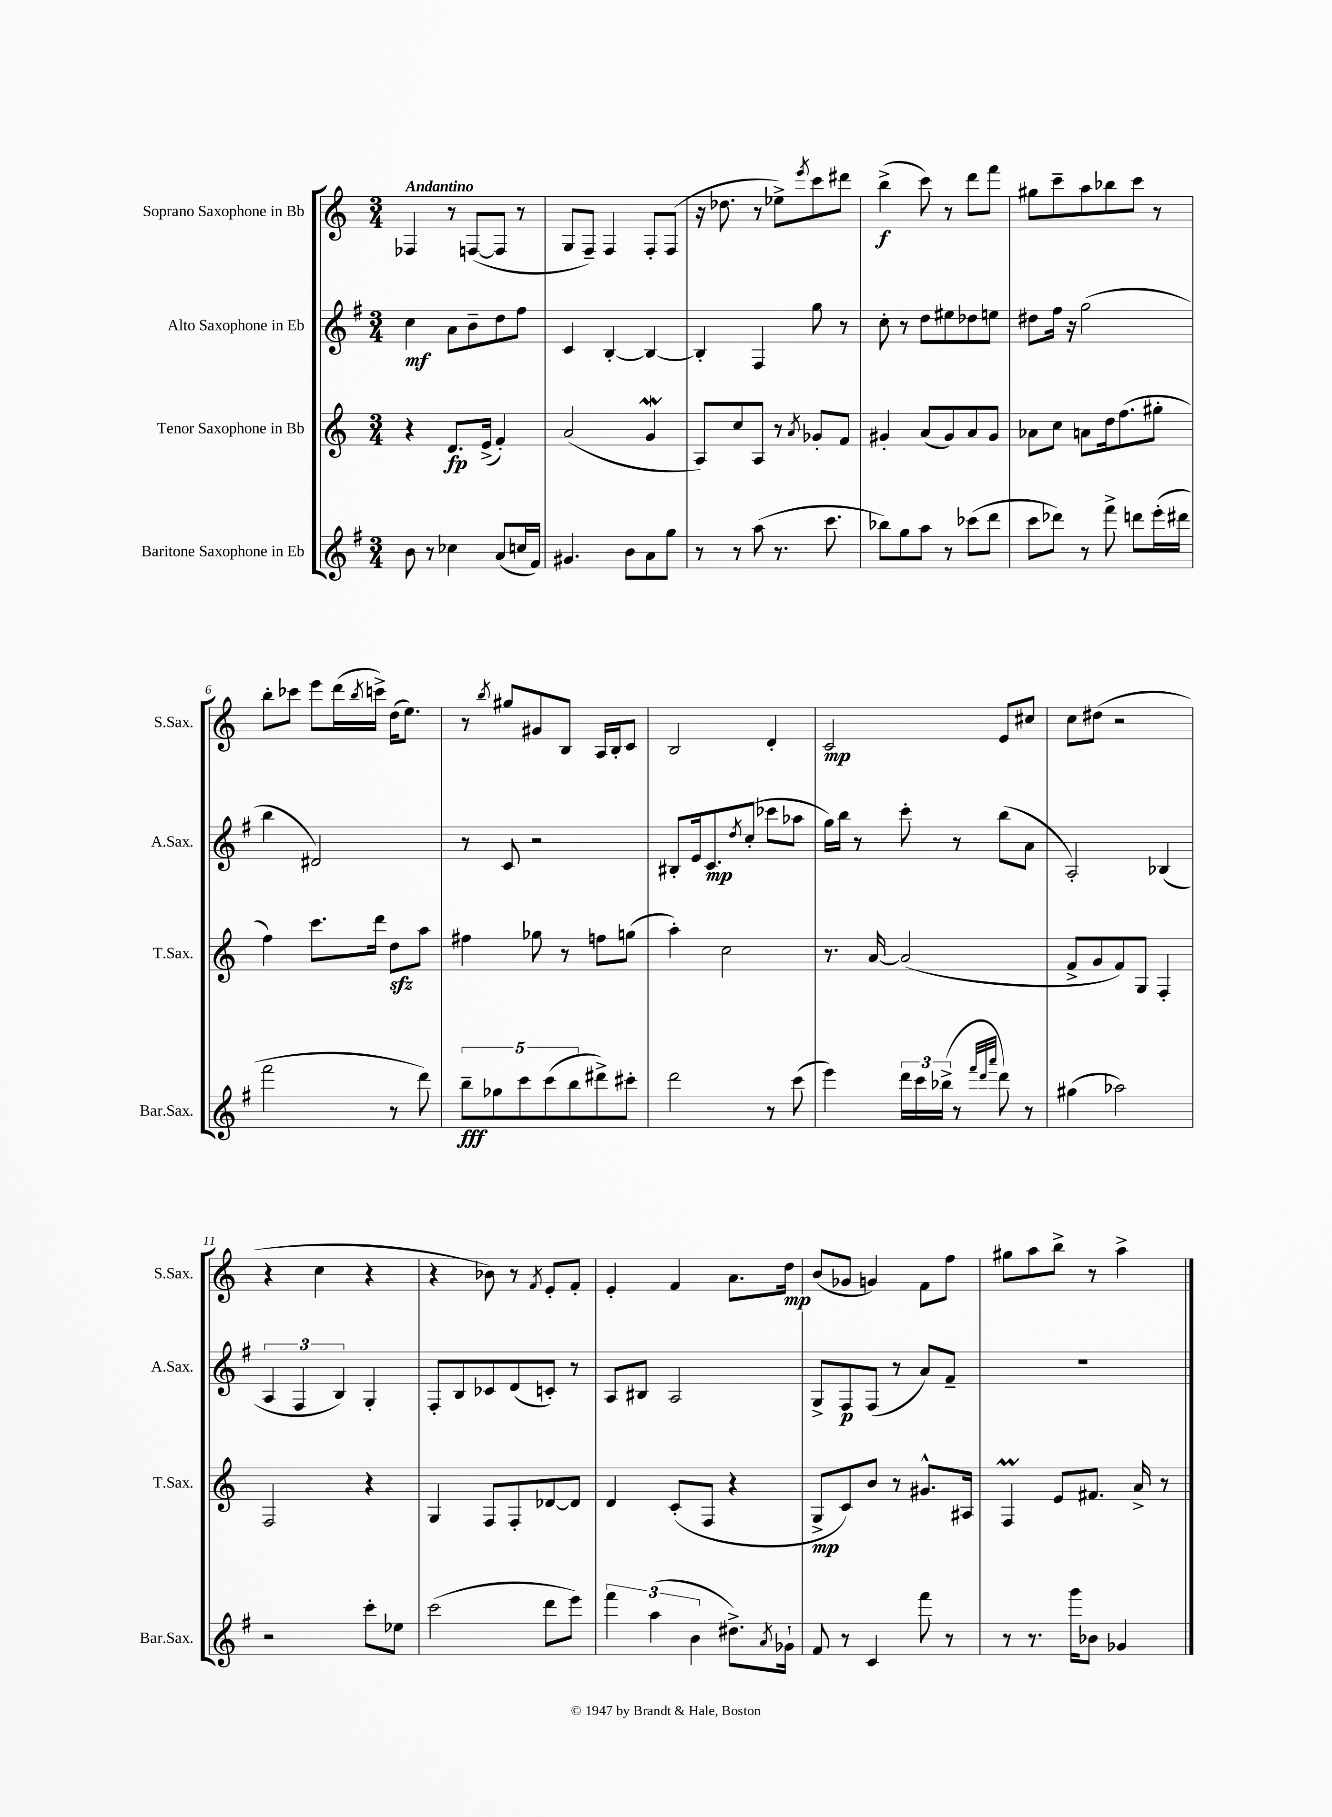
<<
\new StaffGroup <<
\new Staff = "s0" \with { instrumentName = "Soprano Saxophone in Bb" shortInstrumentName = "S.Sax." } {
    \clef treble \key c \major \numericTimeSignature \time 3/4 \tempo "Andantino"
    fes4 r8 f8~( f8 r8 |
    g8 f8--) f4 f8-. f8( |
    r16 des''8. r8 ees''8->) \acciaccatura { e'''8 } c'''8 dis'''8 |
    b''4->\f( c'''8) r8 d'''8 f'''8 |
    gis''8 c'''8-- a''8 bes''8 c'''8 r8 |
    b''8-. ces'''8 e'''8 d'''16( \acciaccatura { b''8 } c'''16->) d''16( e''8.) |
    r8 \acciaccatura { b''8 } gis''8 gis'8 b8 a16 b16-. c'8 |
    b2 d'4-. |
    c'2\mp e'8 cis''8 |
    c''8 dis''8( r2 |
    r4 c''4 r4 |
    r4 bes'8) r8 \acciaccatura { f'8 } e'8-. f'8-. |
    e'4-. f'4 a'8. d''16\mp |
    b'8( ges'8 g'4) f'8 f''8 |
    gis''8 a''8 b''8-> r8 a''4-> \bar "|." |
}
\new Staff = "s1" \with { instrumentName = "Alto Saxophone in Eb" shortInstrumentName = "A.Sax." } {
    \clef treble \key g \major \numericTimeSignature \time 3/4
    c''4\mf a'8 b'8-- d''8 fis''8 |
    c'4 b4~-. b4~ |
    b4-. fis4 g''8 r8 |
    c''8-. r8 d''8 eis''8 des''8 e''8 |
    dis''8 fis''16 r16 g''2( |
    b''4 dis'2) |
    r8 c'8 r2 |
    bis8-. e'16 c'8.\mp \acciaccatura { d''8 } c''8-.( ces'''8 aes''8 |
    g''16) b''16 r8 c'''8-. r8 b''8( a'8 |
    a2-.) bes4( |
    \tuplet 3/2 { a4 fis4 b4) } g4-. |
    fis8-. b8 ces'8 d'8( c'8-.) r8 |
    a8 bis8 a2 |
    g8-> fis8\p fis8( r8 a'8) fis'8-- |
    R2. \bar "|." |
}
\new Staff = "s2" \with { instrumentName = "Tenor Saxophone in Bb" shortInstrumentName = "T.Sax." } {
    \clef treble \key c \major \numericTimeSignature \time 3/4
    r4 d'8.\fp e'16->( f'4-.) |
    a'2( g'4\mordent |
    a8) c''8 a8 r8 \acciaccatura { a'8 } ges'8-. f'8 |
    gis'4-. a'8( gis'8) a'8 gis'8 |
    aes'8 c''8 a'8 d''16 f''8.( gis''8-. |
    f''4) c'''8. d'''16 d''8\sfz a''8 |
    fis''4 ges''8 r8 f''8 g''8( |
    a''4-.) c''2 |
    r8. a'16~ a'2( |
    f'8-> g'8 f'8) g8 f4-. |
    f2 r4 |
    g4 f8 f8-. des'8~ des'8 |
    d'4 c'8-.( f8 r4 |
    g8->\mp c'8) b'8 r8 gis'8.-^ ais16 |
    f4\prall e'8 fis'8. a'16-> r8 \bar "|." |
}
\new Staff = "s3" \with { instrumentName = "Baritone Saxophone in Eb" shortInstrumentName = "Bar.Sax." } {
    \clef treble \key g \major \numericTimeSignature \time 3/4
    b'8 r8 ces''4 a'8( c''16 fis'16) |
    gis'4. b'8 a'8 g''8 |
    r8 r8 a''8( r8. c'''8. |
    bes''8) g''8 a''8 r8 ces'''8( d'''8 |
    c'''8 des'''8) r8 fis'''8-> d'''8 e'''16-.( dis'''16 |
    fis'''2 r8 d'''8) |
    \tuplet 5/4 { b''8--\fff ges''8 c'''8 c'''8( b''8 } dis'''8->) cis'''8-. |
    d'''2 r8 c'''8( |
    e'''4) \tuplet 3/2 { d'''16 c'''16 bes''16->( } r8 \grace { fis'''32 d'''32 a'''32 } d'''8) r8 |
    gis''4( aes''2) |
    r2 c'''8-. ees''8 |
    c'''2( d'''8 e'''8) |
    \tuplet 3/2 { fis'''4 a''4( b'4 } dis''8.->) \acciaccatura { a'8 } ges'16-! |
    fis'8 r8 c'4 fis'''8 r8 |
    r8 r8. g'''16 bes'8 ges'4 \bar "|." |
}
>>
>>
